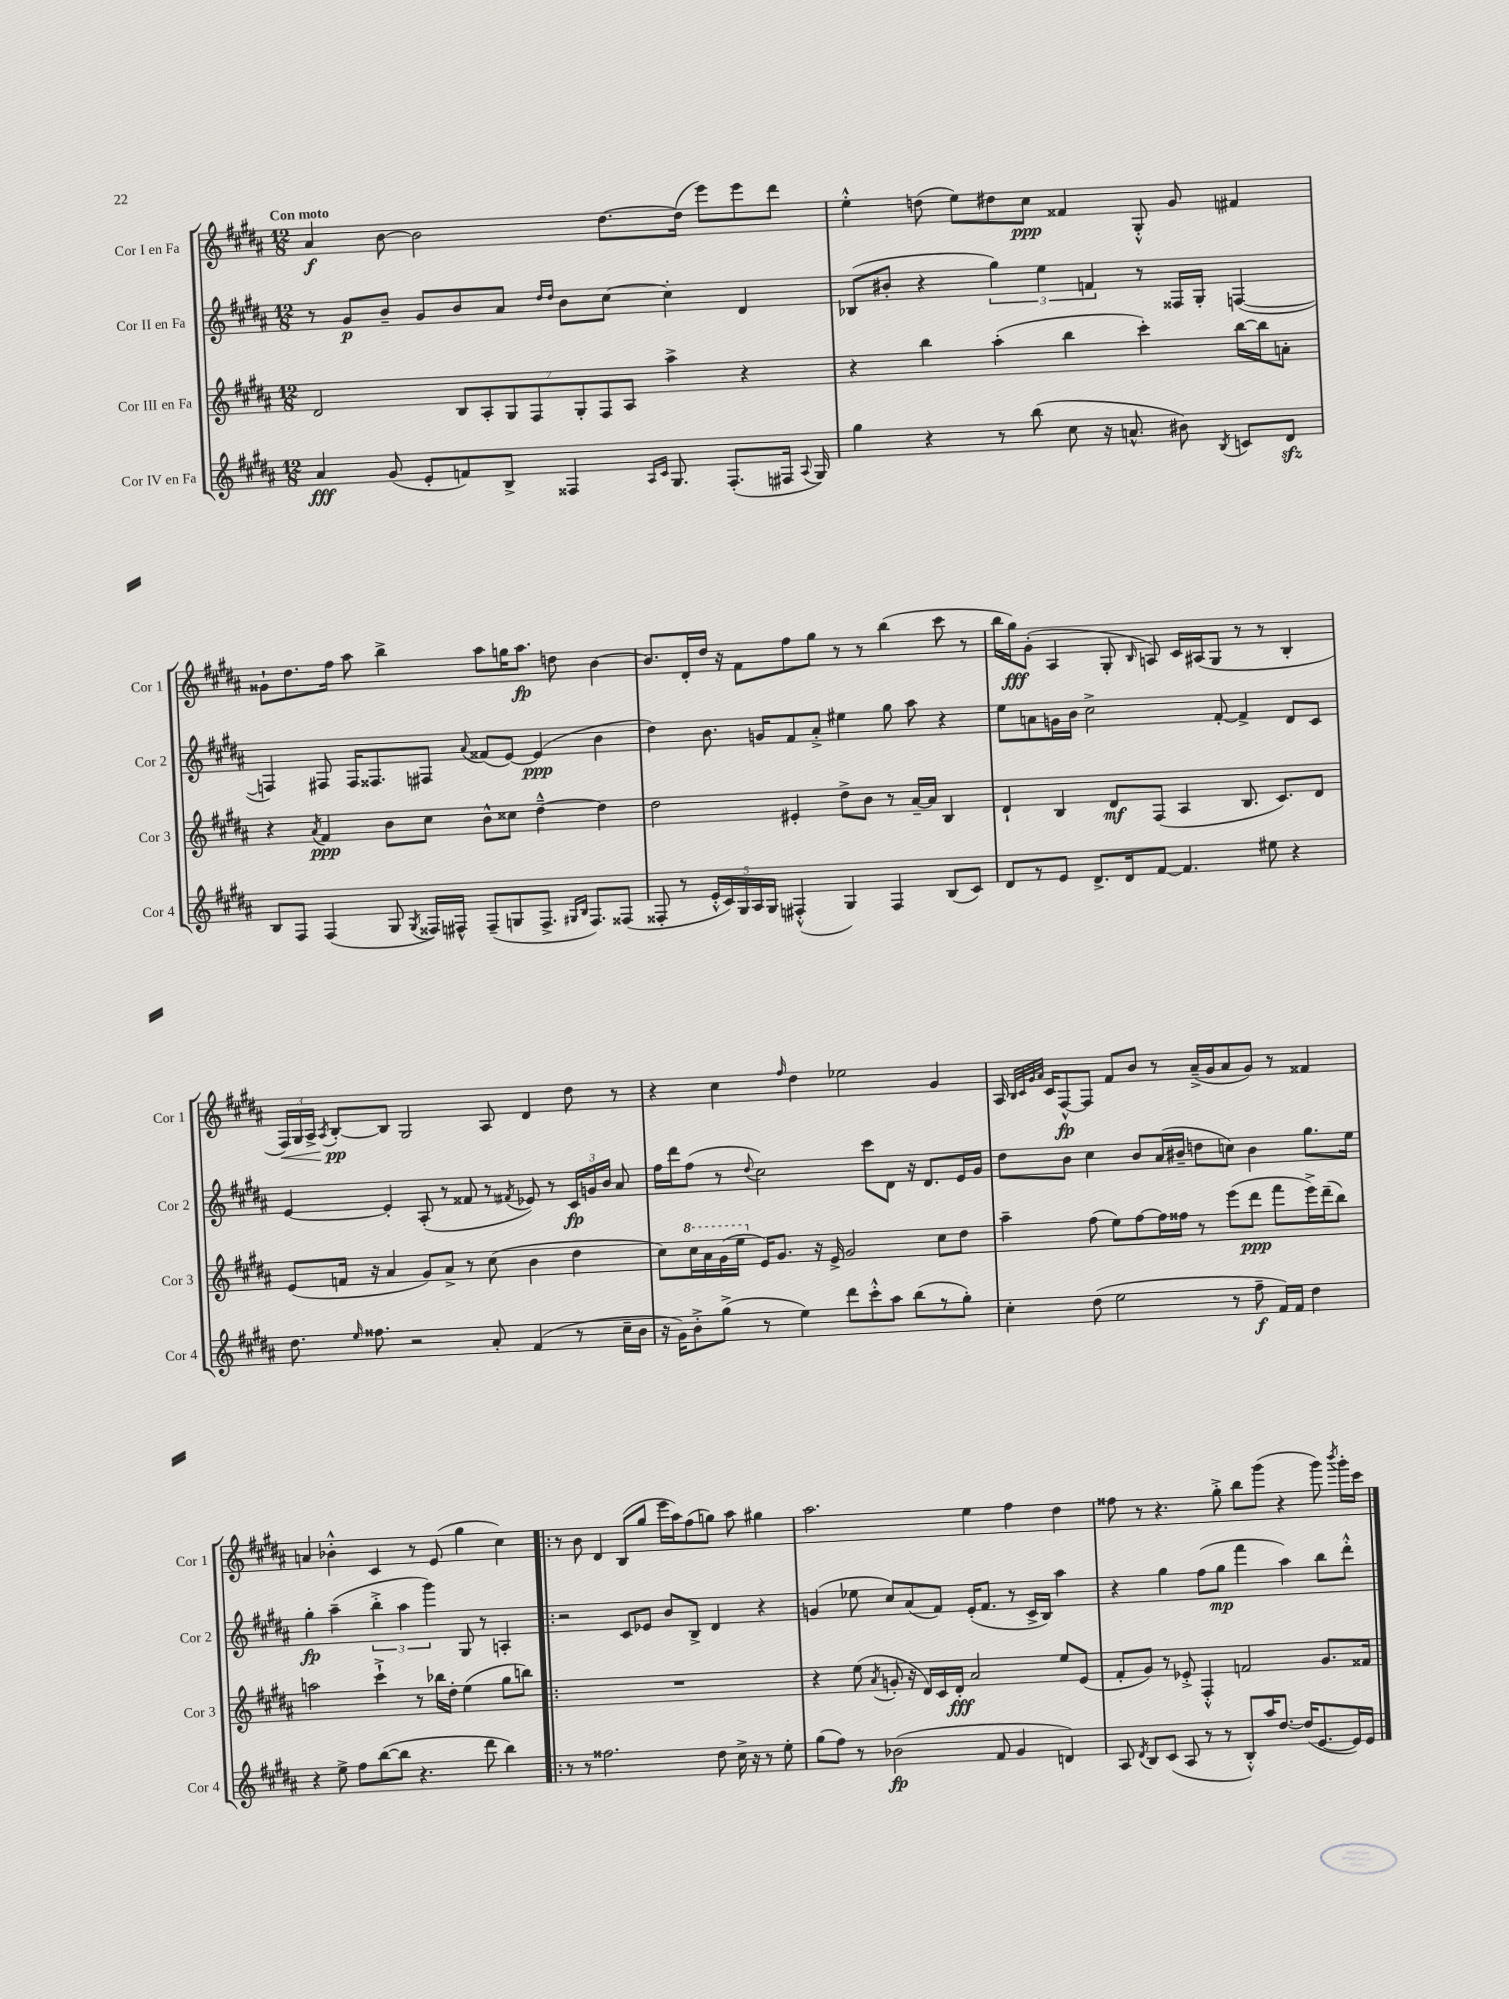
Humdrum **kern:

**kern	**kern	**kern	**kern
*staff4	*staff3	*staff2	*staff1
*clefG2	*clefG2	*clefG2	*clefG2
*k[f#c#g#d#a#]	*k[f#c#g#d#a#]	*k[f#c#g#d#a#]	*k[f#c#g#d#a#]
*M12/8	*M12/8	*M12/8	*M12/8
4a#	2d#	8r	4a#
.	.	8g#	.
(8g#	.	8b~	[8b
8e'	.	8g#	2b]
8f)	14B	8b	.
.	14A#'	.	.
8B^	.	8a#	.
.	14G#	.	.
.	14F#	.	.
.	.	16qqdd#	.
.	.	16qqdd#	.
4F##	.	8b	.
.	14G#'	.	.
.	14F#	.	.
.	.	[8cc#	[8.dd#
.	14A#	.	.
16qqA#	.	.	.
16qqc#	.	.	.
8.G#	4aa#^	4cc#']	.
.	.	.	(16dd#]
.	.	.	8eee)
(8.F##'	.	.	.
.	4r	4d#	8eee
16F#	.	.	8ddd#
8qqA#	.	.	.
16G#)	.	.	.
=	=	=	=
4gg#	4r	(8B-	4ee'^^
.	.	8b#'	.
4r	4bb	4r	(8dd
.	.	.	8ee)
8r	(4aa#'	6gg#)	8dd#
(8bb	.	.	8cc#
.	.	6ee	.
8cc#	4bb	.	4f##
.	.	6f	.
16r	.	.	.
8.a^^	.	.	.
.	4ccc#')	8r	8G#'^^
8b#)	.	16F##	8g#
.	.	16G#'	.
8qB	.	.	.
8c	[16bb	([4F	4f#
.	16bb]	.	.
8d#	8a'	.	.
=	=	=	=
8B	4r	4F])	8g##`
8F#	.	.	8.dd#
.	8qa#	.	.
(4F#	4f#	8F#	.
.	.	.	16ff#
.	.	16F#	8aa#
.	.	8.F##	.
8G#	8b	.	4bb^
8qG#	.	.	.
16F##)	8cc#	8F#	.
16F#^^	.	.	.
.	.	8qqa#	.
(8F#~	8b^^	(8f##	8aa#
8G	8cc##	[8e)	16gg
.	.	.	8.aa#
8.F#^	[4dd#~^^	(4e]	.
.	.	.	8dd
16qqG#	.	.	.
16qqB	.	.	.
8.F#)	.	.	.
.	4dd#]	4b	[4b
(8F##	.	.	.
=	=	=	=
8F##'	2dd#	4dd#)	8.b]
8r	.	.	.
.	.	.	16d#'
20e'^^	.	8.b	16dd#
20c#)	.	.	.
.	.	.	16r
20G#	.	.	.
.	.	.	8f#
20A#	.	.	.
.	.	16g	.
20G#	.	.	.
(4F#'^^	4e#'	8f#	8ff#
.	.	8a#'^	8gg#
4G#)	8dd#^	4ee#	8r
.	8b	.	8r
4F#	8r	8gg#	(4bb
.	[16a#~	8aa#	.
.	16a#]	.	.
(8B	4B	4r	8ccc#
8c#)	.	.	8r
=	=	=	=
8d#	4d#`	8ee	16bb
.	.	.	16gg#)
8r	.	8a	(8g#'
8e	4B	16g	4A#
.	.	16b	.
8.d#^	.	2cc#^	.
.	8d#	.	8G#'
16d#	.	.	.
.	.	.	16qqB
[8f#	(8F#	.	8A)
4.f#]	4A#	.	16c#
.	.	.	(16A#
.	.	[8f#'	8G#
.	8.B	4f#^]	8r
8ee#	.	.	8r
.	8.c#)	.	.
4r	.	8d#	4B'
.	8d#	8c#	.
=	=	=	=
8.dd#	(8e	[4e	24F#)
.	.	.	24G#
.	.	.	24A#^
.	.	.	8qA#
.	16f	.	[8B'
16qqee	.	.	.
8.ff##	16r	.	.
.	4a#	4e']	8B]
2r	.	.	2G#
.	8g#)	(8A#'	.
.	8a#^	8r	.
.	8r	8f##	.
8a#'	(8cc#	8r	8A#
.	.	8qf#	.
(4f#	4b	8e-)	4d#
.	.	8r	.
8r	4dd#	24c#	8dd#
.	.	24g	.
.	.	24b	.
16cc#~	.	8a#	8r
16b	.	.	.
=	=	=	=
16r	8cc#)	16ff#	4r
16g#)	.	16ddd#	.
8b'^	16ccc#	(8ff#	.
.	16aa#	.	.
(8gg#^	(16gg#	8r	4cc#
.	16eee	.	.
.	.	8qqdd#	.
8r	16e)	2cc#)	.
.	8.g#	.	.
.	.	.	16qqff#
4ee)	.	.	4dd#
.	16r	.	.
.	16e^	.	.
8ddd#	2g#	.	2ee-
8ccc#'^^	.	8ccc#	.
8aa#	.	8d#	.
(8bb	.	16r	.
.	.	8.d#	.
8r	8cc#	.	4g#
8gg#')	8dd#	16e	.
.	.	16g#	.
=	=	=	=
4cc#'	4aa#~	8dd#	16A#
.	.	.	32qqB
.	.	.	32qqc#
.	.	.	32qqg#
.	.	.	32qqa#
.	.	.	16c#
.	.	8b	[8F#^^
(8dd#	(8ff#	4cc#	8F#]
2ee	8ee)	.	8f#
.	[8ff#	8b	8b
.	16ff#]	(16a#	8r
.	16ff##	16b#~	.
.	8r	8dd	(16a#~^
.	.	.	16g#
8r	(8eee	8cc)	8a#
8ff#~	8ddd#	4b#	8g#)
16f#)	8fff#	.	8r
16f#	.	.	.
4dd#	16eee^)	8.gg#	4f##
.	(16ddd#~	.	.
.	8bb)	.	.
.	.	16ee	.
=	=	=	=
4r	2aa	4gg#'	4a
8ee^	.	(4aa#~	4b-'^^
8ff#	.	.	.
([8bb	4ccc#`^	6bb'^	4c#
8bb]	.	.	.
.	.	6aa#	.
4.r	8r	.	8r
.	.	6ggg#)	.
.	16bb-	.	(8e
.	16dd#'	.	.
.	(4ee	8G#	4gg#
8ddd#	.	8r	.
4bb)	8gg#	4A'	4cc#)
.	8bb)	.	.
=!|:	=!|:	=!|:	=!|:
8r	1.r	2r	8r
8r	.	.	8b
2.ff##	.	.	4d#
.	.	8c#	(8B
.	.	8e-	8gg#
.	.	8b	16eee
.	.	.	16aa#)
.	.	8B^	(8ff#
8dd#	.	4d#	8gg)
16cc#^	.	.	8aa#
16r	.	.	.
8r	.	4r	4gg#
8ee'	.	.	.
=	=	=	=
(8gg#	4r	(4g	2.aa#
8ff#)	.	.	.
8r	(8ee	8ee-	.
.	8qa#	.	.
(2b-	8g'	8cc#)	.
.	16r	(8a#	.
.	16d#)	.	.
.	16c#	8f#)	.
.	16d#'	.	.
.	2a#	(16e'	4ee
.	.	8.f#	.
8f#	.	.	.
4g#	.	8r	4ff#
.	.	16c#^	.
.	.	16B)	.
4d)	8ee	4aa#	4dd#
.	(8e	.	.
=	=	=	=
8A#	8f#'	4r	8ff##
8qd#	.	.	.
8B	8g#)	.	8r
(8c#	8r	4gg#	4.r
8A#	8e-'^	.	.
8r	4F#'^^	(8ff#	.
8r	.	8gg#	8gg#'^
8B'^^)	2f	4fff#	8bb
16aa#	.	.	(8ggg#
[8.dd#	.	.	.
.	.	4aa#)	4r
(16dd#]	.	.	.
[8.e	.	.	.
.	8.g#	8bb	8ggg#)
.	.	.	8qbbb
16e])	.	8ddd#'^^	16ggg#'
16e	16f##	.	16ccc#
==	==	==	==
*-	*-	*-	*-
